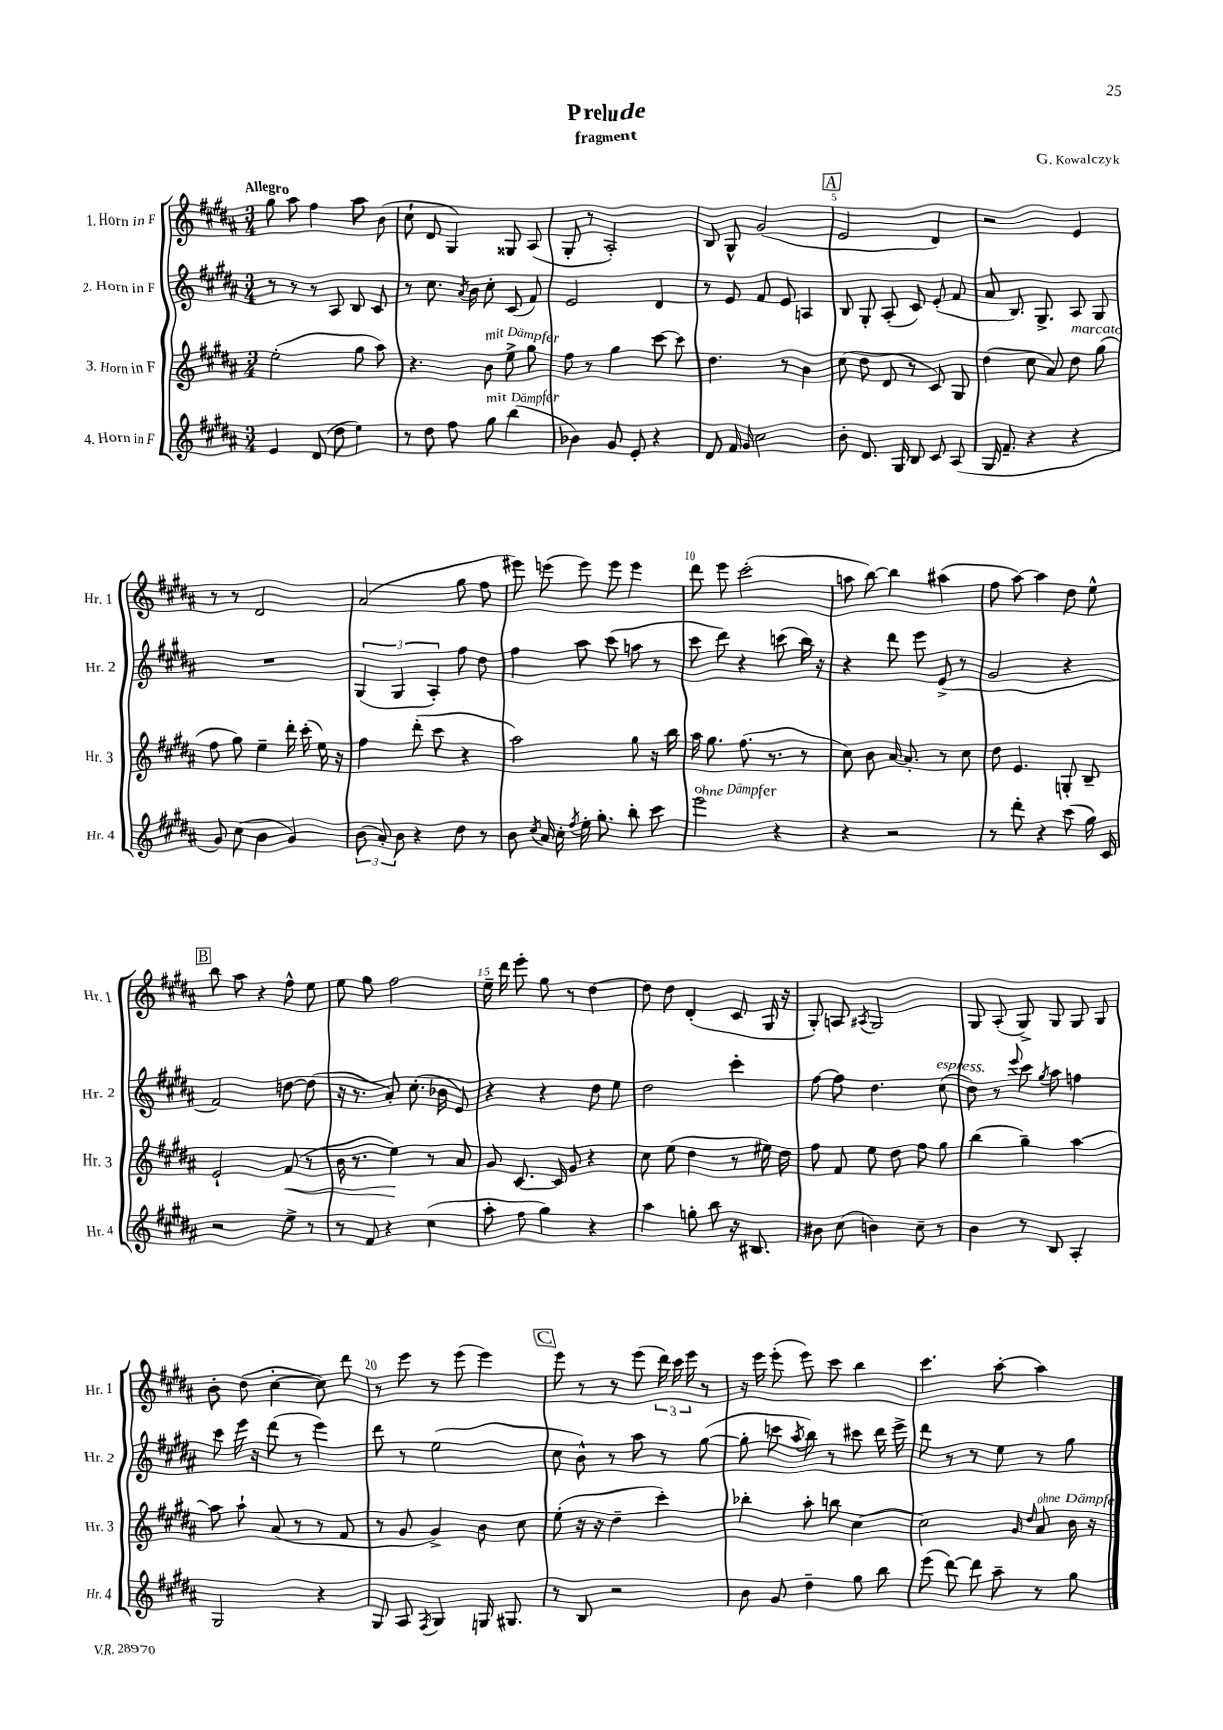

**kern	**kern	**kern	**kern
*staff4	*staff3	*staff2	*staff1
*clefG2	*clefG2	*clefG2	*clefG2
*k[f#c#g#d#a#]	*k[f#c#g#d#a#]	*k[f#c#g#d#a#]	*k[f#c#g#d#a#]
*M3/4	*M3/4	*M3/4	*M3/4
4e/	(2ee'\	8r	8gg#\
.	.	8r	8aa#\
(8d#/	.	8r	4ff#\
8dd#\	.	8A#/	.
4ee\)	8gg#\	8B/	8aa#\
.	8aa#\)	8c#/	(8b\
=	=	=	=
8r	4.r	8r	8cc#`\
8dd#\	.	8.cc#\	8d#/
8ff#\	.	.	4G#/)
.	.	8qa#/	.
.	.	16b\	.
8gg#\	8b\	8cc#'\	.
(4bb\	8ee^\	(8c#/	8G##/
.	8gg#\	8f#/)	(8A#/
=	=	=	=
4b-\)	8ff#\	2e/	8G#'/
.	8r	.	8r
8g#/	4gg#\	.	2A#'/)
8e'/	.	.	.
4r	[8ccc#\	4d#/	.
.	8ccc#\]	.	.
=	=	=	=
8d#/	4.dd#\	8r	8B/
16f#/	.	8e/	8G#^^/
16g#/	.	.	.
2cc#\	.	8f#/	(2g#/
.	8r	8e/	.
.	4b\	4A/	.
=	=	=	=
8b'\	(8cc#\	8B/	2e/
8.d#/	8dd#\	8G#'/	.
.	8d#/	(8A#'/	.
16G#/	.	.	.
8B/	8r	8c#/)	.
8c#/	8c#/)	(8e'/	4d#/)
(8A#/	8G#/	8f#/	.
=	=	=	=
16G#/	(4dd#\	8a#/	2r
8.f#~/	.	.	.
.	.	8.B/)	.
4r	8cc#\	.	.
.	.	8.G#^/	.
.	8a#/)	.	.
4r	8dd#\	8A#/	4e/
.	(8gg#\	8G#/	.
=	=	=	=
8g#/)	8ff#\	2.r	8r
(8cc#\	8gg#\)	.	8r
4b\	4ee~\	.	2d#/
4g#/)	16ddd#'\	.	.
.	(16ccc#'\	.	.
.	16ee\)	.	.
.	16r	.	.
=	=	=	=
(12b\	4ff#\	(6G#/	(2a#/
12a#'/)	.	.	.
12b\	.	6G#/	.
4r	(8ddd#'\	.	.
.	.	6A#'/)	.
.	8ccc#\	.	.
8dd#\	4r	8ff#\	8gg#\
8r	.	8dd#\	8ff#\
=	=	=	=
8b\	2aa#\)	4ff#\	8eee#\)
8qcc#/	.	.	.
16a#/	.	.	(8eee\
16cc#'\	.	.	.
8qff#/	.	.	.
16ee'\	.	8aa#\	8eee\)
8.gg#'\	.	.	.
.	.	(8ccc#\	8eee\
8bb'\	8gg#\	8aa\	4eee\
8ccc#\	16r	8r	.
.	16bb\	.	.
=	=	=	=
2eee\	16aa#\	8ccc#\	8ddd#\
.	8.gg#\	.	.
.	.	8ddd#\)	8eee\
.	(8.ff#\	4r	(2ccc#'\
.	8.r	.	.
4r	.	(8ccc\	.
.	8r	16bb\)	.
.	.	16r	.
=	=	=	=
4r	8cc#\)	4r	8aa\
.	8b\	.	[8bb\)
2r	[16a#/	8ddd#\	4bb\]
.	8.a#'/]	.	.
.	.	8eee\	.
.	8r	(8e^/	(4aa#\
.	8cc#\	8r	.
=	=	=	=
8r	8dd#\	2g#/	8ff#\
8ddd#'\	4.e/	.	[8aa#\)
4r	.	.	4aa#\]
(8ccc#\	8G'/	4r	8dd#\
16gg#\)	8B~/	.	8ee^^\
16c#/	.	.	.
=	=	=	=
2r	2e`/	2f#/)	8bb\
.	.	.	8aa#\
.	.	.	4r
8ee^\	(8f#/	[8dd\	8ff#^^\
8r	8r	(8dd\]	8ee\
=	=	=	=
8r	16b\	16r	8ee\
.	8.r	8.r	.
8f#/	.	.	8gg#\
4r	4ee\)	8a#'/)	2ff#\
.	.	(8.cc#'\	.
(4cc#\	8r	.	.
.	.	16b-\	.
.	8a#/	8e/)	.
=	=	=	=
8aa#'\	8g#/	4r	16ee~\
.	.	.	16ddd#\
8ff#\	[8.c#/	.	8eee'\
4gg#\)	.	4r	8gg#\
.	16c#/]	.	.
.	8g#/	.	8r
4r	4r	8dd#\	[4dd#\
.	.	8ee\	.
=	=	=	=
4aa#\	8cc#\	2dd#\	8dd#\]
.	(8ee\	.	8dd#\
8gg'\	4dd#\	.	(4d#'/
8bb\	.	.	.
16r	8r	4ccc#'\	8c#/
8.B#/	.	.	.
.	16ee#\)	.	16G#/
.	16dd#\	.	16r
=	=	=	=
8b#\	8ff#\	[8ff#\	8G#'/)
(8cc#\	8f#/	8ff#\]	8A/
.	.	.	8qA#/
4b\)	8ee\	4.dd#\	2G#/
.	8dd#\	.	.
8cc#~\	8ff#\	.	.
8r	8gg#\	(8cc#\	.
=	=	=	=
4b\	(4bb\	8dd#\)	8G#/
.	.	8r	(8A#'/
.	.	8qqeee/	.
8r	4gg#~\)	8ccc#\	8G#^/)
.	.	8qgg#/	.
8B/	.	8aa#\	8G#/
4A#'/	[4aa#\	4ff\	8G#/
.	.	.	8G#/
=	=	=	=
2G#/	8aa#\]	8ccc#\	8b'\
.	8aa#`\	16eee\	(8dd#\
.	.	16r	.
.	(8a#/	(8ddd#\	[4cc#'\
.	8r	8r	.
4r	8r	4eee\)	8cc#\])
.	8f#/	.	8ddd#\
=	=	=	=
8G#/	8r	8ddd#\	8r
8A#/	8g#/	8r	8eee\
8qF#/	.	.	.
4G#/	4g#^/)	(2ee\	8r
.	.	.	(8eee\
16G/	8b\	.	4eee\)
8.G#/	.	.	.
.	8cc#\	.	.
=	=	=	=
8r	(8ee'\	8cc#\	8eee\
8B/	16r	8b^^\)	8r
.	16r	.	.
2r	4dd#~\	8r	8r
.	.	8aa#\	(8eee\
.	4ccc#'\)	8r	24ddd#\)
.	.	.	24ccc#\
.	.	.	24eee\
.	.	([8gg#\	8r
=	=	=	=
8b\	4bb-'\	8gg#'\]	16r
.	.	.	16eee\
8g#/	.	8ccc\	(8eee'\
.	.	8qaa#/	.
4dd#~\	8aa#'\	8bb\)	8eee\)
.	8bb\	8r	8ccc#\
8gg#\	[4cc#\	8ccc#\	4bb\
8bb\	.	16ddd#\	.
.	.	16eee^\	.
=	=	=	=
(8eee\	2cc#\]	8ddd#\	4.ccc#\
[8ddd#\)	.	8r	.
8ddd#\]	.	8r	.
8aa#~\	.	8ee\	[8aa#'\
.	16qqg#/	.	.
.	16qqdd#/	.	.
8r	8a#/	8r	4aa#\]
8gg#\	16b\	8gg#\	.
.	16r	.	.
==	==	==	==
*-	*-	*-	*-
